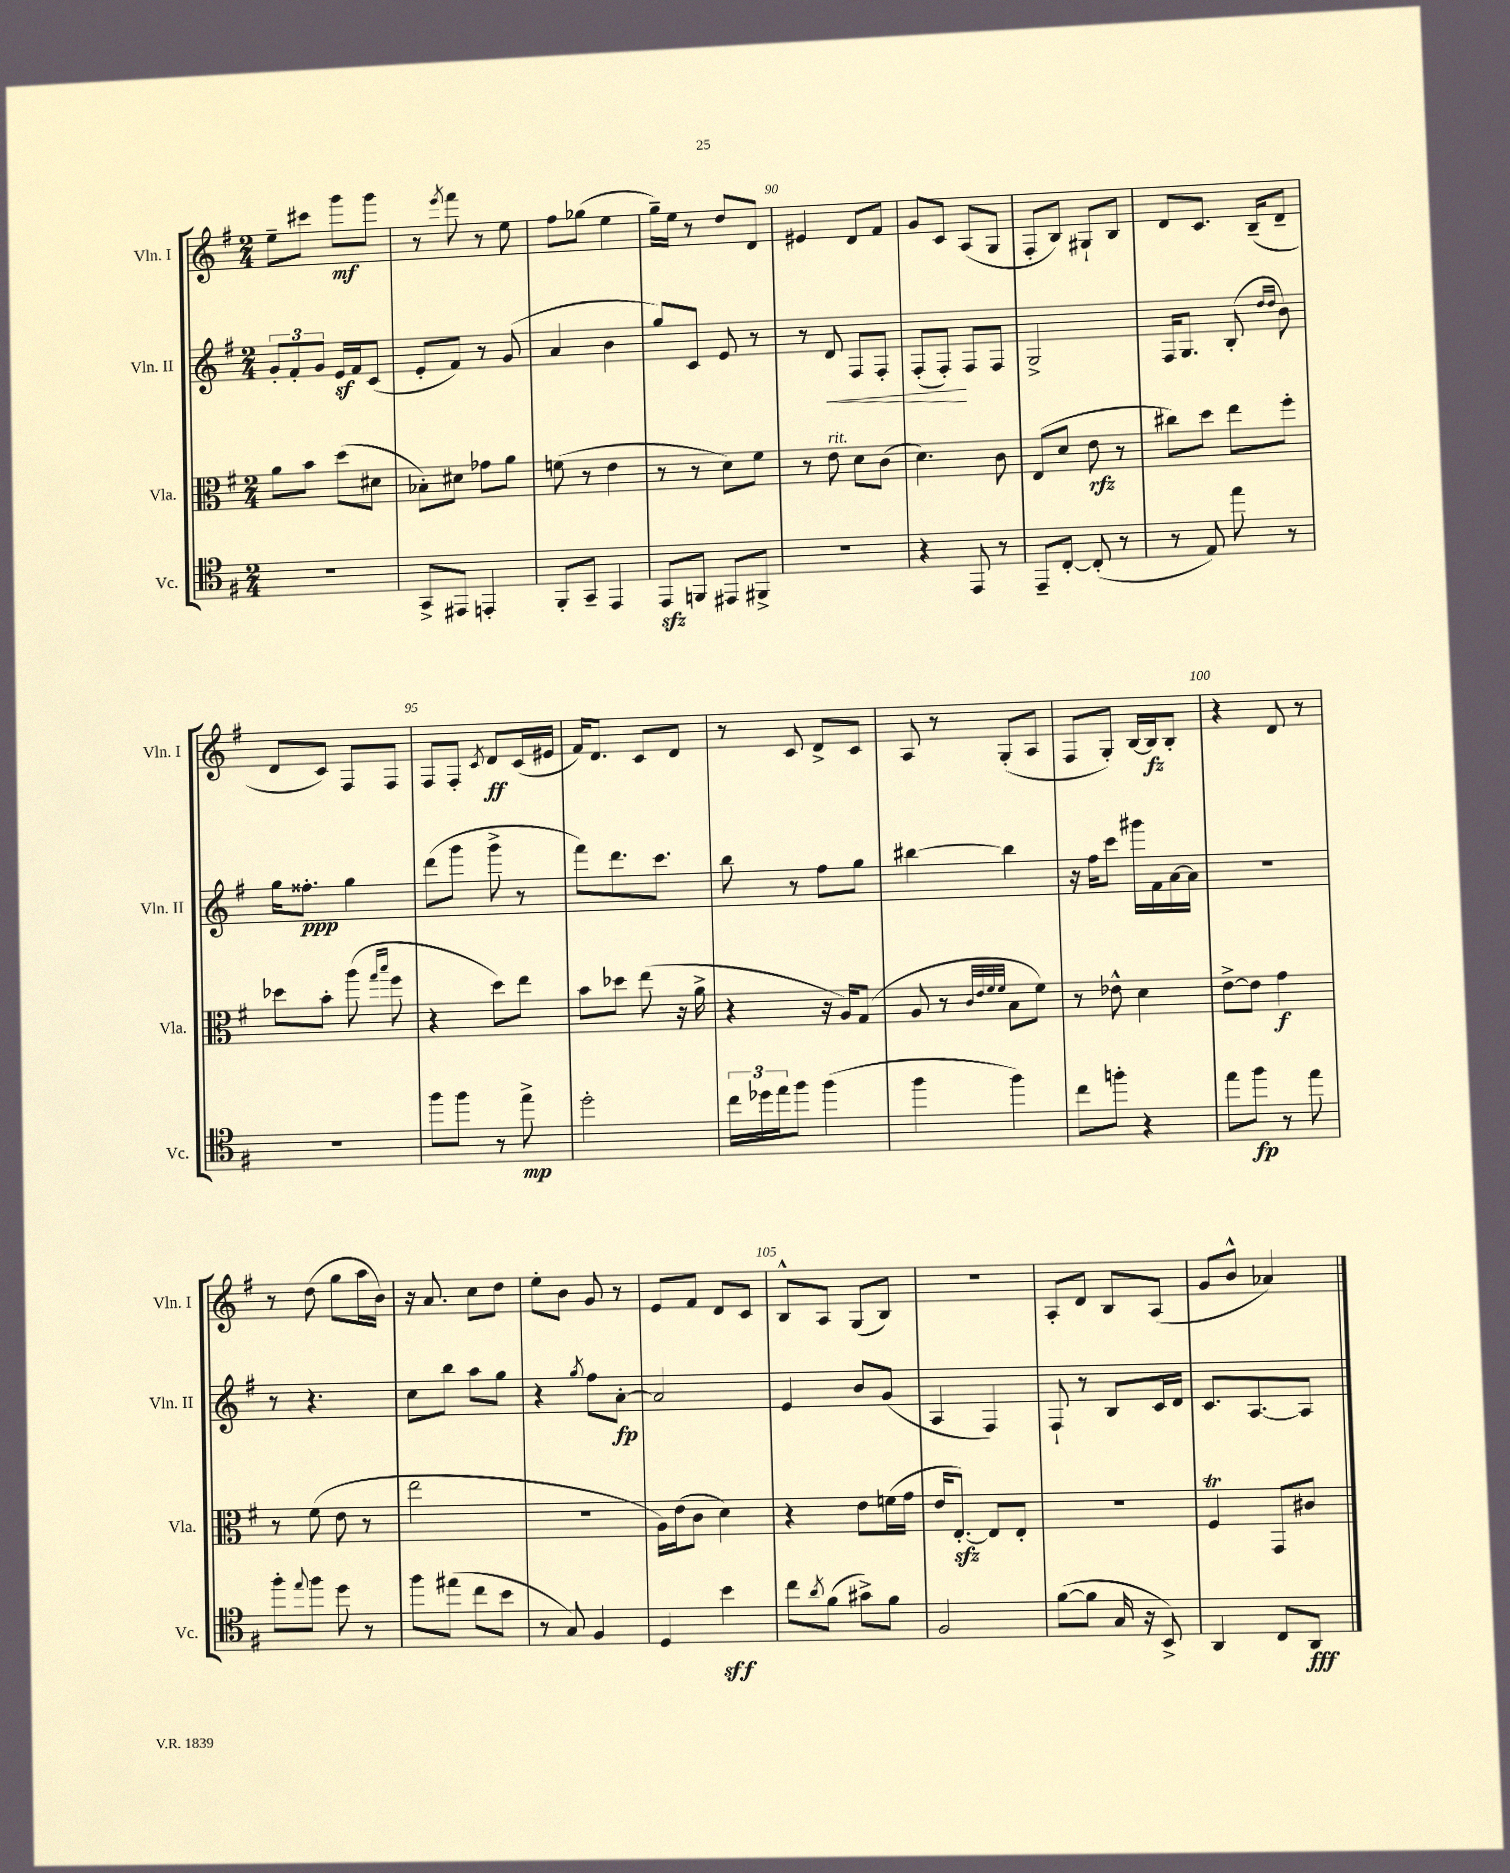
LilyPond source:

<<
\new StaffGroup <<
\new Staff = "s0" \with { instrumentName = "Vln. I" shortInstrumentName = "Vln. I" } {
    \clef treble \key g \major \numericTimeSignature \time 2/4
    e''8-- cis'''8 g'''8\mf g'''8 |
    r8 \acciaccatura { e'''8 } fis'''8 r8 e''8 |
    fis''8 ges''8( e''4 |
    g''16--) e''16 r8 d''8 d'8 |
    eis'4 d'8 fis'8 |
    g'8 c'8 a8( g8 |
    fis8-. b8) gis8-! b8 |
    d'8 c'8. b16--( d'8-- |
    d'8 c'8) fis8 fis8 |
    fis8 fis8-. \acciaccatura { c'8 } d'8\ff c'16( eis'16 |
    fis'16) d'8. c'8 d'8 |
    r8 c'8 d'8-> c'8 |
    a8 r8 g8-.( a8 |
    fis8 g8-.) b16~ b16\fz b8-. |
    r4 d'8 r8 |
    r8 d''8( g''8 a''16 b'16) |
    r16 a'8. c''8 d''8 |
    e''8-. b'8 g'8 r8 |
    e'8 fis'8 d'8 c'8 |
    b8-^ a8 g8( b8) |
    R2 |
    a8-. d'8 b8 a8( |
    g'8 b'8-^ aes'4) \bar "|." |
}
\new Staff = "s1" \with { instrumentName = "Vln. II" shortInstrumentName = "Vln. II" } {
    \clef treble \key g \major \numericTimeSignature \time 2/4
    \tuplet 3/2 { g'8-. fis'8-. g'8 } e'16\sf fis'16 c'8( |
    e'8-. fis'8) r8 g'8( |
    a'4 b'4 |
    g''8) c'8 e'8 r8 |
    r8 d'8\< fis8 fis8-. |
    fis8-.( fis8-.\!) fis8 fis8 |
    g2-> |
    fis16 g8. b8-.( \grace { d''16 d''16 } b'8) |
    g''16 fisis''8.-.\ppp g''4 |
    d'''8( g'''8 g'''8-> r8 |
    fis'''8) d'''8. c'''8. |
    b''8 r8 fis''8 g''8 |
    bis''4~ bis''4 |
    r16 fis''16 c'''8 gis'''16 fis'16 a'16~ a'16 |
    R2 |
    r8 r4. |
    c''8 b''8 a''8 g''8 |
    r4 \acciaccatura { g''8 } fis''8 a'8~-.\fp |
    a'2 |
    e'4 b'8 g'8( |
    a4 fis4) |
    fis8-! r8 b8 c'16 d'16 |
    c'8. a8.~ a8 \bar "|." |
}
\new Staff = "s2" \with { instrumentName = "Vla." shortInstrumentName = "Vla." } {
    \clef alto \key g \major \numericTimeSignature \time 2/4
    a'8 b'8 d''8( dis'8 |
    bes8-.) dis'8 ges'8 a'8 |
    f'8( r8 e'4 |
    r8 r8 d'8) fis'8 |
    r8 e'8^\markup { \italic "rit." } d'8 c'8( |
    d'4.) c'8 |
    e8( d'8 e'8\rfz r8 |
    cis''8) d''8 e''8 fis''8-. |
    des''8 b'8-. a''8( \grace { g''16 b''16 } fis''8 |
    r4 d''8) e''8 |
    b'8 des''8 e''8( r16 a'16-> |
    r4 r16 a16) g8( |
    a8 r8 \grace { c'32 e'32 fis'32 fis'32 } b8 fis'8) |
    r8 ees'8-^ d'4 |
    e'8~-> e'8 g'4\f |
    r8 fis'8( e'8 r8 |
    e''2 |
    R2 |
    a16) e'16( c'8 d'4) |
    r4 e'8 f'16( g'16 |
    e'16 e8.~-.\sfz) e8 e8-. |
    r2 |
    fis4\trill g,8 cis'8 \bar "|." |
}
\new Staff = "s3" \with { instrumentName = "Vc." shortInstrumentName = "Vc." } {
    \clef tenor \key g \major \numericTimeSignature \time 2/4
    R2 |
    g,8-> eis,8 e,4-. |
    fis,8-. g,8-- e,4 |
    e,8\sfz f,8 eis,8 fis,8-> |
    r2 |
    r4 e,8 r8 |
    e,8-- c8~-. c8-.( r8 |
    r8 e8) e''8 r8 |
    R2 |
    fis''8 fis''8 r8 e''8->\mp |
    d''2-. |
    \tuplet 3/2 { c''16 des''16 e''16 } fis''8 fis''4( |
    fis''4 fis''4) |
    c''8 f''8-. r4 |
    e''8 fis''8\fp r8 e''8 |
    fis''8-. \appoggiatura { e''8 } fis''8 d''8 r8 |
    fis''8 eis''8( c''8 b'8 |
    r8 g8) fis4 |
    d4 b'4\sff |
    c''8 \acciaccatura { a'8 } fis'8( gis'8->) fis'8 |
    fis2 |
    fis'8~( fis'8 g16 r16 b,8->) |
    a,4 c8 a,8\fff \bar "|." |
}
>>
>>
\layout { \context { \Score currentBarNumber = #86 \override BarNumber.break-visibility = ##(#f #t #t) barNumberVisibility = #(every-nth-bar-number-visible 5) } }
